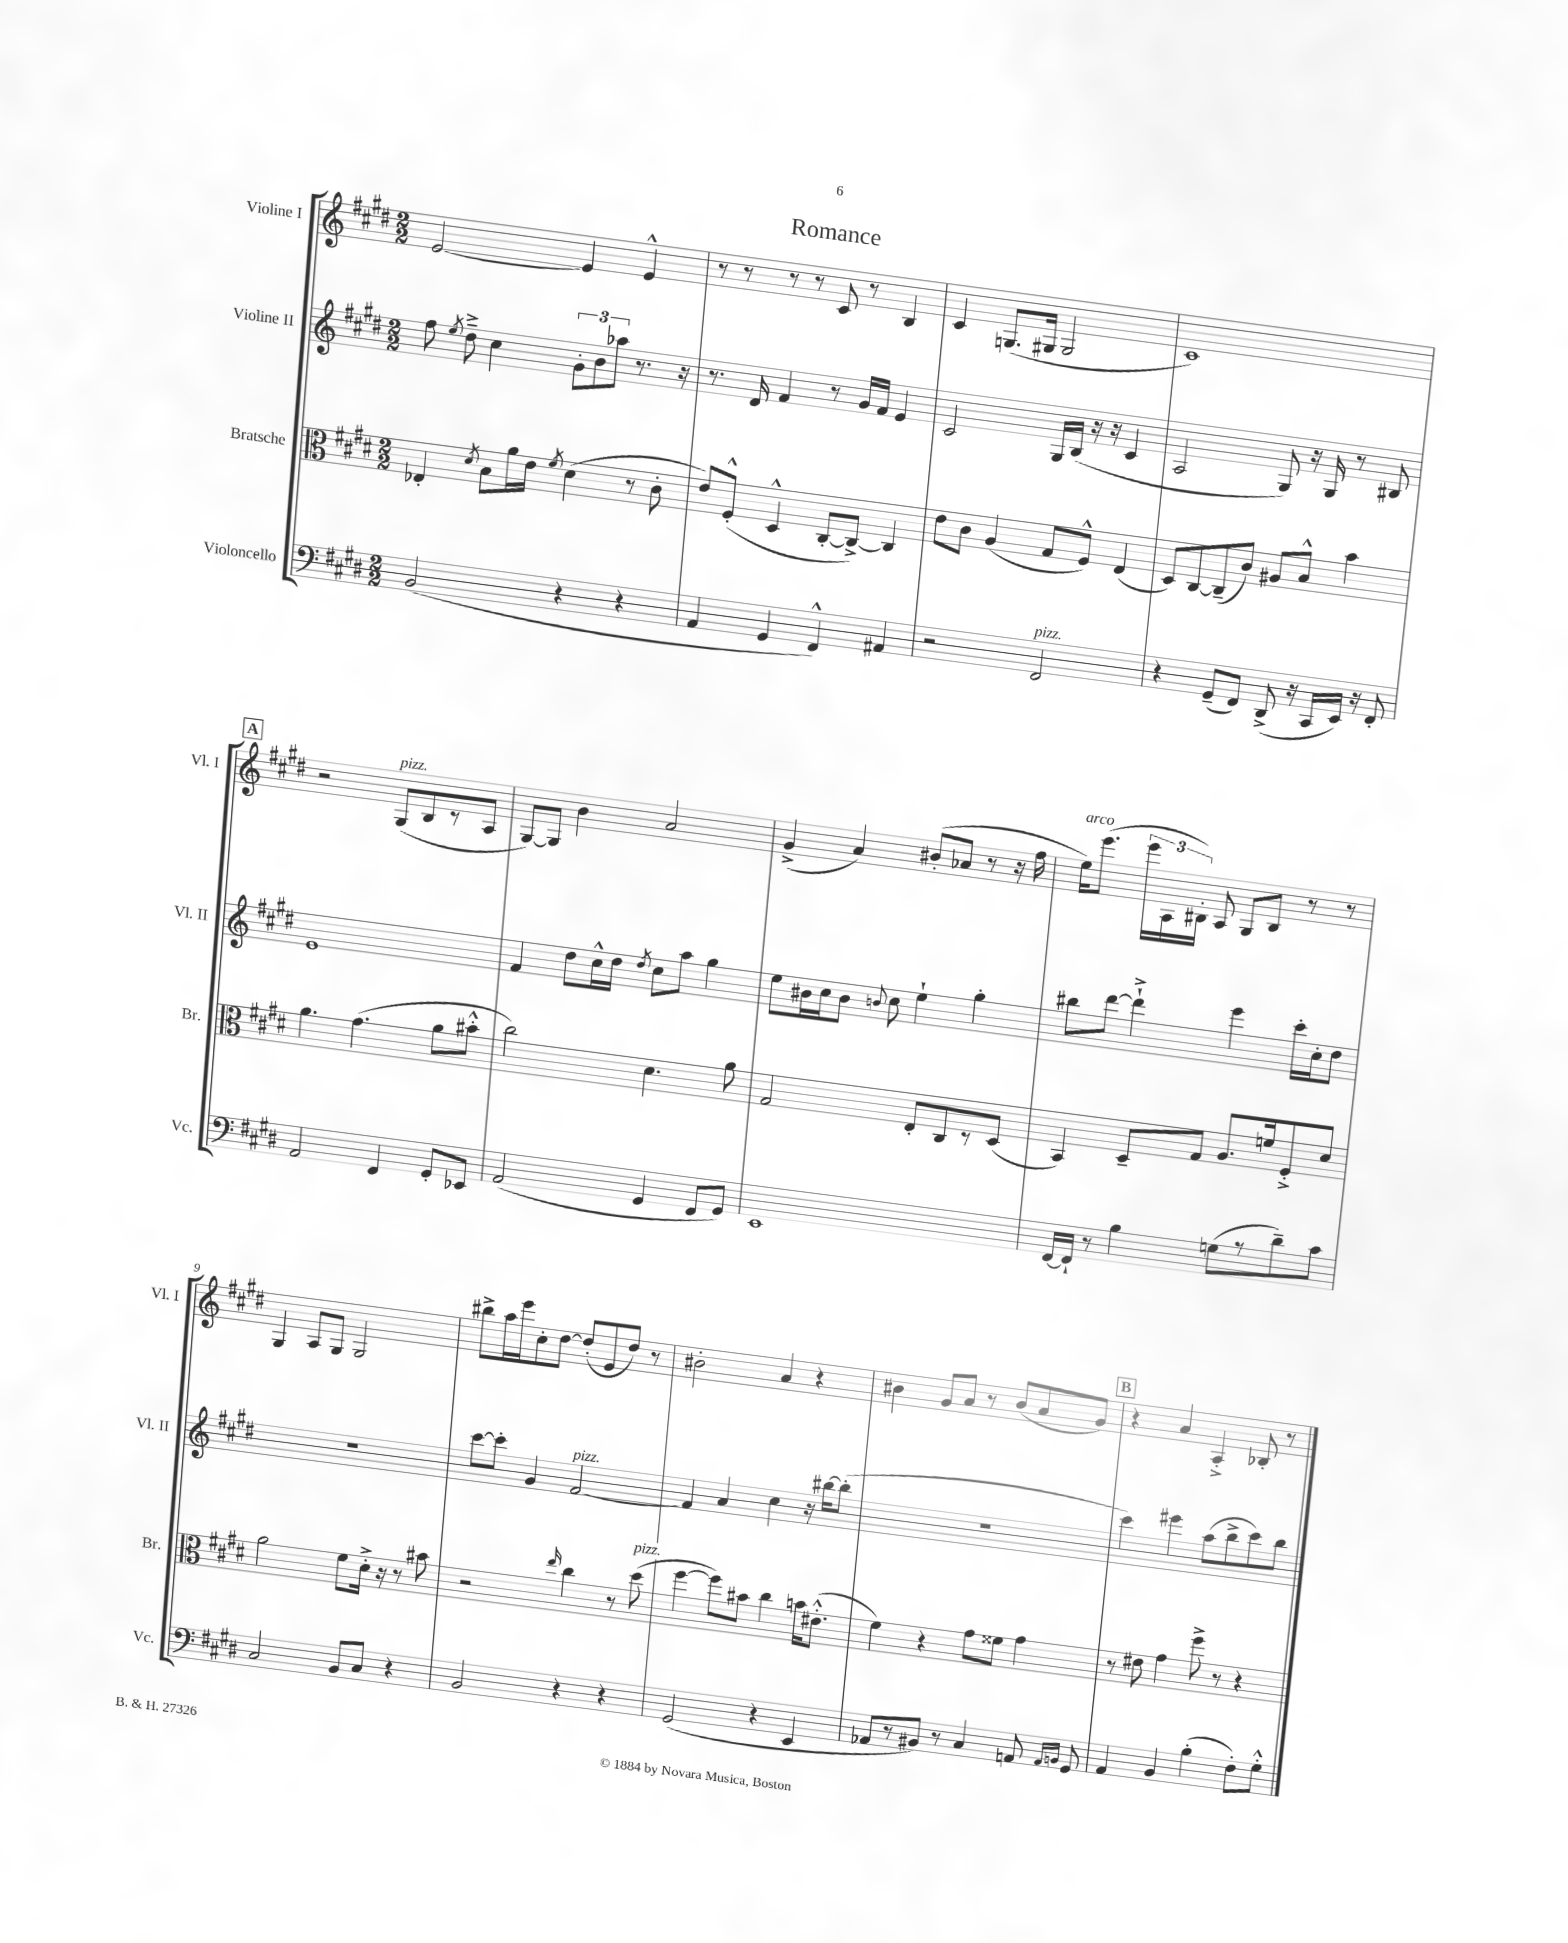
\header { title = "Romance" }
<<
\new StaffGroup <<
\new Staff = "s0" \with { instrumentName = "Violine I" shortInstrumentName = "Vl. I" } {
    \clef treble \key e \major \numericTimeSignature \time 2/2
    \autoBeamOff e'2~ e'4 e'4-^ |
    r8 r8 r8 r8 cis'8 r8 b4 |
    cis'4 g8.[( gis16] gis2 |
    cis'1) |
    \mark \markup { \box "A" } r2 gis8[^\markup { \italic "pizz." }( b8 r8 a8] |
    gis8[~) gis8] b'4 a'2 |
    gis'4->( a'4) bis'8[-.( aes'8] r8 r16 fis''16 |
    e''16[^\markup { \italic "arco" }) e'''8.]( \tuplet 3/2 { e'''16[ a16 bis16]-.) } a8 gis8[ bis8] r8 r8 |
    gis4 a8[ gis8] gis2 |
    bis''8[-> a''16 e'''16 cis''8-. dis''8]~ dis''8[-.( e'8 dis''8]) r8 |
    bis'2-. a'4 r4 |
    bis'4 gis'8[ a'8] r8 bis'8[( a'8 gis'8]) |
    \mark \markup { \box "B" } r4 a'4 a4-.-> bes8-. r8 \bar "|." |
}
\new Staff = "s1" \with { instrumentName = "Violine II" shortInstrumentName = "Vl. II" } {
    \clef treble \key e \major \numericTimeSignature \time 2/2
    \autoBeamOff fis''8 \acciaccatura { e''8 } dis''8---> cis''4 \tuplet 3/2 { gis'8[-. b'8 aes''8] } r8. r16 |
    r8. dis'16 fis'4 r8 gis'16[ fis'16] e'4 |
    cis'2 gis16[ b16]( r16 r16 cis'4 |
    a2 gis8) r16 gis16 r8 bis8 |
    \mark \markup { \box "A" } e'1 |
    fis'4 dis''8[ cis''16-^ dis''16] \acciaccatura { dis''8 } cis''8[ a''8] gis''4 |
    e''8[ bis'16 cis''16 bis'8] \appoggiatura { b'8 } cis''8 e''4-! gis''4-. |
    bis''8[ dis'''8]~ dis'''4-!-> e'''4 cis'''16[-. cis''16-. dis''8] |
    R1 |
    cis'''8[~ cis'''8]-. gis'4 fis'2~^\markup { \italic "pizz." } |
    fis'4 a'4 cis''4 r16 bis''16[~ bis''8]-.( |
    R1 |
    \mark \markup { \box "B" } cis'''4) eis'''4 a''8[( b''8-> cis'''8) b''8] \bar "|." |
}
\new Staff = "s2" \with { instrumentName = "Bratsche" shortInstrumentName = "Br." } {
    \clef alto \key e \major \numericTimeSignature \time 2/2
    \autoBeamOff ees4-. \acciaccatura { dis'8 } b8[ a'16 e'16] \acciaccatura { fis'8 } dis'4( r8 cis'8-. |
    e'8[) fis8]-.-^( dis4-^ cis8[~-. cis8]~->) cis4 |
    e'8[ cis'8] a4( gis8[ fis8]-^) e4( |
    dis8[) cis8~ cis8--( cis'8]) ais8[ b8]-^ b'4 |
    \mark \markup { \box "A" } a'4. gis'4.( a'8[ bis'8]-.-^ |
    cis''2) dis'4. a'8 |
    gis2 e8[-. cis8 r8 dis8]( |
    b,4) dis8[-- gis8] a8.[ f'16 fis8-.-> dis'8] |
    a'2 fis'8[ dis'16]-.-> r16 r8 bis'8 |
    r2 \grace { e''16 } cis''4 r8 dis''8^\markup { \italic "pizz." }( |
    fis''4~ fis''8[) bis'8] cis''4 b'16[ eis'8.]-.-^( |
    fis'4) r4 gis'8[ fisis'8] gis'4 |
    \mark \markup { \box "B" } r8 eis'8 gis'4 fis''8-> r8 r4 \bar "|." |
}
\new Staff = "s3" \with { instrumentName = "Violoncello" shortInstrumentName = "Vc." } {
    \clef bass \key e \major \numericTimeSignature \time 2/2
    \autoBeamOff b,2( r4 r4 |
    a,4 gis,4 fis,4-^) ais,4 |
    r2 fis,2^\markup { \italic "pizz." } |
    r4 gis,8[--( fis,8]) dis,8->( r16 cis,16[ e,16]) r16 fis,8-. |
    \mark \markup { \box "A" } a,2 fis,4 gis,8[-. ees,8] |
    a,2( gis,4 fis,8[ gis,8]) |
    e,1 |
    fis,16[~ fis,16]-! r8 b4 g8[( r8 dis'8--) cis'8] |
    cis2 b,8[ cis8] r4 |
    b,2 r4 r4 |
    gis,2( r4 e,4 |
    aes,8[ r8 bis,8]) r8 cis4 a,8 \grace { a,16[ b,16] } gis,8 |
    \mark \markup { \box "B" } a,4 b,4 b4-.( fis8[-.) gis8]-.-^ \bar "|." |
}
>>
>>
